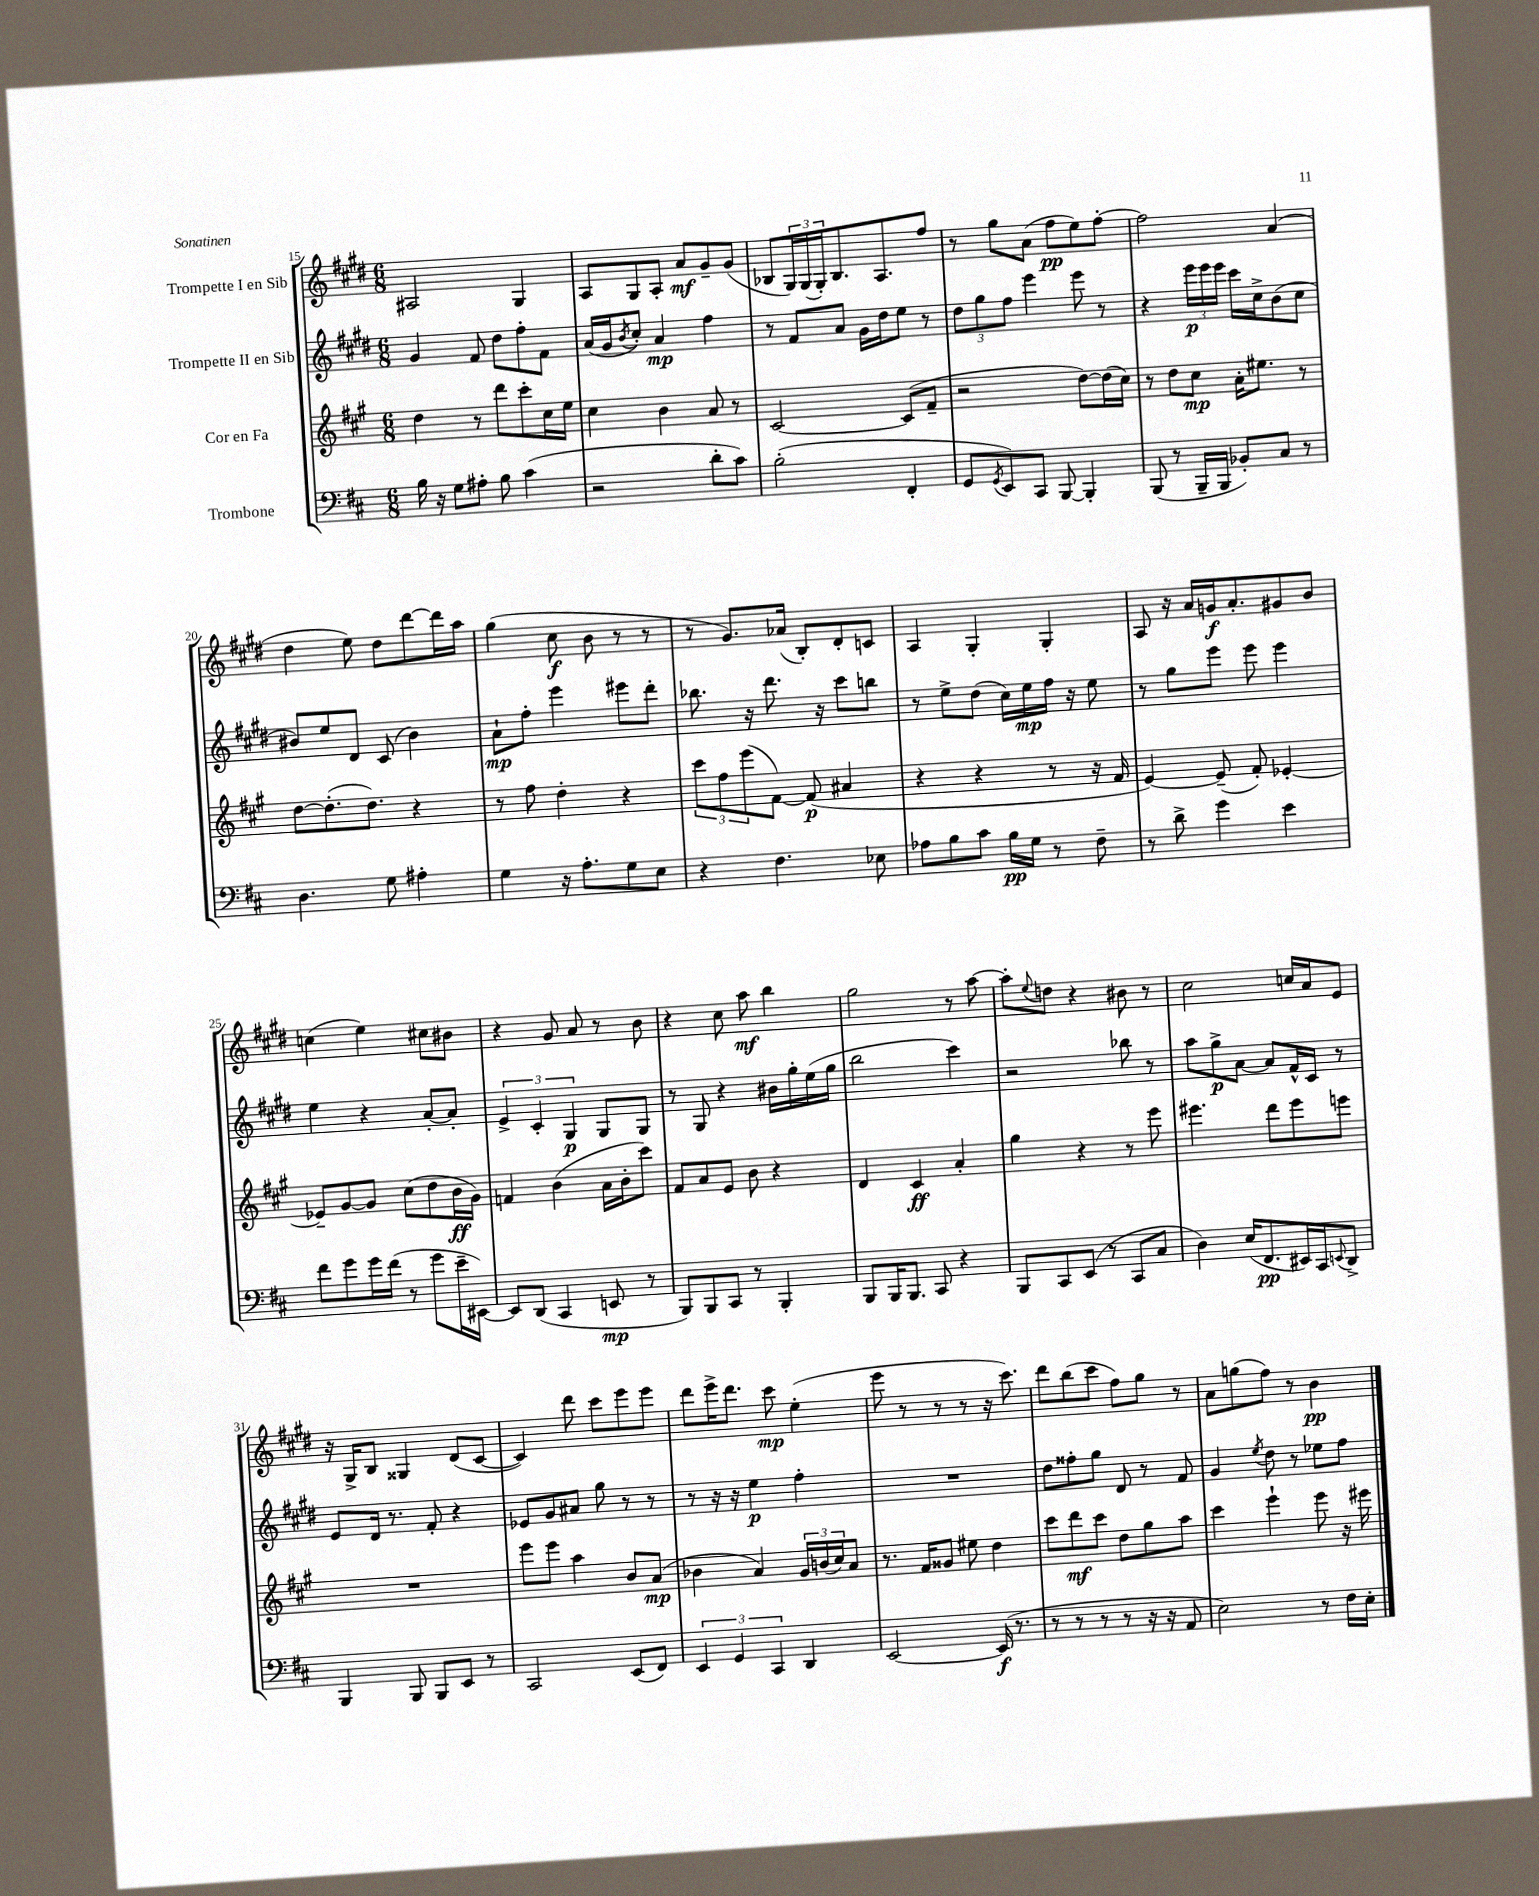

**kern	**dynam	**kern	**dynam	**kern	**dynam	**kern	**dynam
*part4	*part4	*part3	*part3	*part2	*part2	*part1	*part1
*staff4	*staff4	*staff3	*staff3	*staff2	*staff2	*staff1	*staff1
*I"Trombone	*	*I"Cor en Fa	*	*I"Trompette II en Sib	*	*I"Trompette I en Sib	*
*clefF4	*	*clefG2	*	*clefG2	*	*clefG2	*
*k[f#c#]	*	*k[f#c#g#]	*	*k[f#c#g#d#]	*	*k[f#c#g#d#]	*
*M6/8	*	*M6/8	*	*M6/8	*	*M6/8	*
=15	=15	=15	=15	=15	=15	=15	=15
16B\	.	4dd\	.	4g#/	.	2A#X/	.
16r	.	.	.	.	.	.	.
8G\L	.	.	.	.	.	.	.
8A#X'\J	.	8r	.	8f#/	.	.	.
8B\	.	8ddd\L	.	8dd#\L	.	.	.
(4c#\	.	8ccc#'\	.	8ff#'\	.	4G#/	.
.	.	16cc#\L	.	8f#\J	.	.	.
.	.	16ee\JJ	.	.	.	.	.
=16	=16	=16	=16	=16	=16	=16	=16
2r	.	4cc#\	.	(16a/LL	.	8A/L	.
.	.	.	.	16g#/J	.	.	.
.	.	.	.	8qb/	.	.	.
.	.	.	.	8cc#'/J)	.	8G#/	.
.	.	4b\	.	4a/	mp	8A'/J	.
.	.	.	.	.	.	8a/L	mf
8d'\L	.	8a/	.	4ff#\	.	8g#~/	.
8c#\J)	.	8r	.	.	.	(8g#/J	.
=17	=17	=17	=17	=17	=17	=17	=17
(2B'\	.	[2c#/	.	8r	.	8B-X/L	.
.	.	.	.	8f#/L	.	24G#/L)	.
.	.	.	.	.	.	(24G#/	.
.	.	.	.	.	.	24G#'/J)	.
.	.	.	.	8a/J	.	8.B-/	.
.	.	.	.	16g#\LL	.	.	.
.	.	.	.	16dd#\J	.	8.A/	.
4FF#'/	.	(8c#/L]	.	8ee\J	.	.	.
.	.	8f#~/J	.	8r	.	8ff#/J	.
=18	=18	=18	=18	=18	=18	=18	=18
8GG/L	.	2r	.	12dd#\L	.	8r	.
.	.	.	.	12gg#\	.	.	.
8qGG/	.	.	.	.	.	.	.
8EE/)	.	.	.	.	.	8gg#\L	.
.	.	.	.	12ff#\J	.	.	.
8CC#/J	.	.	.	4eee\	.	(8a\J	.
[8BBB/	.	.	.	.	.	8ff#\L	pp
4BBB'/]	.	[8dd\L)	.	8eee\	.	8ee\)	.
.	.	(16dd\L]	.	8r	.	[8ff#'\J	.
.	.	16cc#\JJ)	.	.	.	.	.
=19	=19	=19	=19	=19	=19	=19	=19
(8BBB/	.	8r	.	4r	.	2ff#\]	.
8r	.	8dd\L	.	.	.	.	.
16BBB~/LL	.	8cc#\J	mp	24eee\LL	p	.	.
.	.	.	.	24eee\	.	.	.
16BBB/JJ	.	.	.	.	.	.	.
.	.	.	.	24eee\JJ	.	.	.
8BB-X'/L)	.	16a'\KL	.	16ccc#\LL	.	.	.
.	.	8.ee#X\J	.	16cc#^\J	.	.	.
8C#/J	.	.	.	(8b\	.	(4a/	.
8r	.	8r	.	8cc#\J	.	.	.
!!LO:LB:g=z
=20	=20	=20	=20	=20	=20	=20	=20
4.D\	.	[8dd\L	.	8b#X/L)	.	4dd#\	.
.	.	(8.dd'\]	.	8ee/	.	.	.
.	.	.	.	8d#/J	.	8ee\)	.
.	.	8.dd\J)	.	.	.	.	.
8G\	.	.	.	(8c#/	.	8dd#\L	.
4A#X'\	.	4r	.	4b#\)	.	[8ddd#\	.
.	.	.	.	.	.	16ddd#\L]	.
.	.	.	.	.	.	16aa\JJ	.
=21	=21	=21	=21	=21	=21	=21	=21
4G\	.	8r	.	8a`\L	mp	(4gg#\	.
.	.	8ff#\	.	8ff#'\J	.	.	.
16r	.	4dd'\	.	4eee\	.	8cc#\	f
8.A'\L	.	.	.	.	.	.	.
.	.	.	.	.	.	8b\	.
8G\	.	4r	.	8eee#X\L	.	8r	.
8E\J	.	.	.	8ddd#'\J	.	8r	.
=22	=22	=22	=22	=22	=22	=22	=22
4r	.	12ccc#\L	.	8.bb-X\	.	8r	.
.	.	12ff#\	.	.	.	.	.
.	.	.	.	.	.	8.g#/L)	.
.	.	(12eee\	.	.	.	.	.
.	.	.	.	16r	.	.	.
4.F#\	.	[8f#\J)	.	8.ddd#\	.	.	.
.	.	.	.	.	.	(16a-X/Jk	.
.	.	(8f#/]	p	.	.	8B'/L)	.
.	.	.	.	16r	.	.	.
.	.	4a#X/	.	8ccc#\L	.	8d#'/	.
8E-X\	.	.	.	8bbn\J	.	8cn/J	.
=23	=23	=23	=23	=23	=23	=23	=23
8A-X\L	.	4r	.	8r	.	4A/	.
8B\	.	.	.	8ee^\L	.	.	.
8c#\J	.	4r	.	(8dd#\J	.	4G#'/	.
16B\LL	pp	.	.	16cc#\LL)	.	.	.
16G\JJ	.	.	.	16ee\	mp	.	.
8r	.	8r	.	16ff#\JJ	.	4G#'/	.
.	.	.	.	16r	.	.	.
8F#~\	.	16r	.	8ee\	.	.	.
.	.	16f#/	.	.	.	.	.
=24	=24	=24	=24	=24	=24	=24	=24
8r	.	[4e/)	.	8r	.	8A/	.
8d^\	.	.	.	8gg#\L	.	16r	.
.	.	.	.	.	.	16a/LL	.
4g\	.	(8e~/]	.	8eee\J	.	16gn/J	f
.	.	.	.	.	.	8.a'/	.
.	.	8f#'/)	.	8eee\	.	.	.
4e\	.	[4e-X'/	.	4eee\	.	8g#X/	.
.	.	.	.	.	.	8b/J	.
!!LO:LB:g=z
=25	=25	=25	=25	=25	=25	=25	=25
8f#\L	.	8e-X~/L]	.	4ee\	.	(4ccn\	.
8g\	.	[8g#/	.	.	.	.	.
16g\L	.	8g#/J]	.	4r	.	4ee\)	.
(16f#\JJ	.	.	.	.	.	.	.
8r	.	(8cc#\L	.	.	.	.	.
8g\L	.	8dd\	.	[8a'/L	.	8cc#X\L	.
16e~\L	.	16b\L	ff	8a'/J]	.	8b#X\J	.
[16EE#X\JJ)	.	16g#\JJ)	.	.	.	.	.
=26	=26	=26	=26	=26	=26	=26	=26
8EE#/L]	.	4fn/	.	6e^/	.	4r	.
(8DD/J	.	.	.	.	.	.	.
.	.	.	.	6c#'/	.	.	.
4CC#/	.	(4b\	.	.	.	8g#/	.
.	.	.	.	6G#/	p	.	.
.	.	.	.	.	.	8a/	.
8EEn/	mp	16a\LL	.	8G#/L	.	8r	.
.	.	16b'\J	.	.	.	.	.
8r	.	8ccc#\J)	.	8G#/J	.	8b\	.
=27	=27	=27	=27	=27	=27	=27	=27
8BBB/L)	.	8f#/L	.	8r	.	4r	.
8BBB/	.	8a/	.	8G#/	.	.	.
8CC#/J	.	8e/J	.	4r	.	8cc#\	.
8r	.	8b\	.	.	.	8aa\	mf
4BBB'/	.	4r	.	16b#X\LL	.	4bb\	.
.	.	.	.	16gg#'\	.	.	.
.	.	.	.	(16ee\	.	.	.
.	.	.	.	16gg#\JJ	.	.	.
=28	=28	=28	=28	=28	=28	=28	=28
8BBB/L	.	4d/	.	2bb\	.	2gg#\	.
16BBB/K	.	.	.	.	.	.	.
8.BBB/J	.	.	.	.	.	.	.
.	.	4c#/	ff	.	.	.	.
8CC#/	.	.	.	.	.	.	.
4r	.	4a'/	.	4ccc#\)	.	8r	.
.	.	.	.	.	.	[8aa\	.
=29	=29	=29	=29	=29	=29	=29	=29
8BBB/L	.	4gg#\	.	2r	.	8aa'\L]	.
.	.	.	.	.	.	8qqee/	.
8CC#/	.	.	.	.	.	8ddn\J	.
(8EE/J	.	4r	.	.	.	4r	.
8r	.	.	.	.	.	.	.
8CC#/L	.	8r	.	8bb-X\	.	8b#X\	.
8C#/J	.	8eee\	.	8r	.	8r	.
=30	=30	=30	=30	=30	=30	=30	=30
4D\)	.	4.eee#X\	.	8aa\L	.	2cc#\	.
.	.	.	.	8gg#^\	p	.	.
(16E/KL	.	.	.	[8a\J	.	.	.
8.FF#/	pp	.	.	.	.	.	.
.	.	8ddd\L	.	8a/L]	.	.	.
16EE#X/L)	.	8eee#\	.	16f#^^/L	.	16ccn/LL	.
16CC#/J	.	.	.	16c#/JJ	.	16a/J	.
8qqEEn/	.	.	.	.	.	.	.
8DD^/J	.	8eeen\J	.	8r	.	8e/J	.
!!LO:LB:g=z
=31	=31	=31	=31	=31	=31	=31	=31
4BBB/	.	2.r	.	8e/L	.	16r	.
.	.	.	.	.	.	16G#^/KL	.
.	.	.	.	16d#/Jk	.	8B/J	.
.	.	.	.	8.r	.	.	.
8BBB/	.	.	.	.	.	4G##X/	.
8BBB/L	.	.	.	8f#'/	.	.	.
8EE/J	.	.	.	4r	.	(8d#/L	.
8r	.	.	.	.	.	[8c#/J	.
=32	=32	=32	=32	=32	=32	=32	=32
2CC#/	.	8eee\L	.	8e-X/L	.	4c#/])	.
.	.	8eee\J	.	8g#/	.	.	.
.	.	4aa\	.	8a#X/J	.	8ddd#\	.
.	.	.	.	8gg#\	.	8ccc#\L	.
(8EE/L	.	8b/L	.	8r	.	8eee\	.
8FF#/J)	.	(8a/J	mp	8r	.	8eee\J	.
=33	=33	=33	=33	=33	=33	=33	=33
6EE/	.	4b-X\	.	8r	.	8ddd#\L	.
.	.	.	.	16r	.	16eee^\K	.
6GG/	.	.	.	.	.	.	.
.	.	.	.	16r	.	8.ddd#\J	.
.	.	4a/)	.	4ee\	p	.	.
6CC#/	.	.	.	.	.	.	.
.	.	.	.	.	.	8ccc#\	mp
4DD/	.	24g#/LL	.	4ff#'\	.	(4ee'\	.
.	.	(24bn/	.	.	.	.	.
.	.	24cc#/J)	.	.	.	.	.
.	.	8a/J	.	.	.	.	.
=34	=34	=34	=34	=34	=34	=34	=34
[2EE/	.	8.r	.	2.r	.	8eee\	.
.	.	.	.	.	.	8r	.
.	.	16f#/KL	.	.	.	.	.
.	.	8g##X/J	.	.	.	8r	.
.	.	8ee#X\	.	.	.	8r	.
(16EE/]	f	4dd\	.	.	.	16r	.
8.r	.	.	.	.	.	8.ccc#\)	.
=35	=35	=35	=35	=35	=35	=35	=35
8r	.	8ccc#\L	.	8dd#\L	.	8ddd#\L	.
8r	.	8ddd\	mf	8ff##X'\	.	(8bb\	.
8r	.	8ccc#\J	.	8gg#\J	.	8ccc#\J	.
8r	.	8dd\L	.	8d#/	.	8ff#\L)	.
16r	.	8gg#\	.	8r	.	8gg#\J	.
16r	.	.	.	.	.	.	.
8AA/	.	8aa\J	.	8f#/	.	8r	.
=36	=36	=36	=36	=36	=36	=36	=36
2E\)	.	4ccc#\	.	4g#/	.	8a\L	.
.	.	.	.	.	.	(8ggn\	.
.	.	.	.	8qee/	.	.	.
.	.	4eee`\	.	8dd#\	.	8ff#\J)	.
.	.	.	.	8r	.	8r	.
8r	.	8eee\	.	8ee-X\L	.	4b\	pp
16F#\LL	.	16r	.	8ff#\J	.	.	.
16E'\JJ	.	16eee#X\	.	.	.	.	.
==	==	==	==	==	==	==	==
*-	*-	*-	*-	*-	*-	*-	*-
